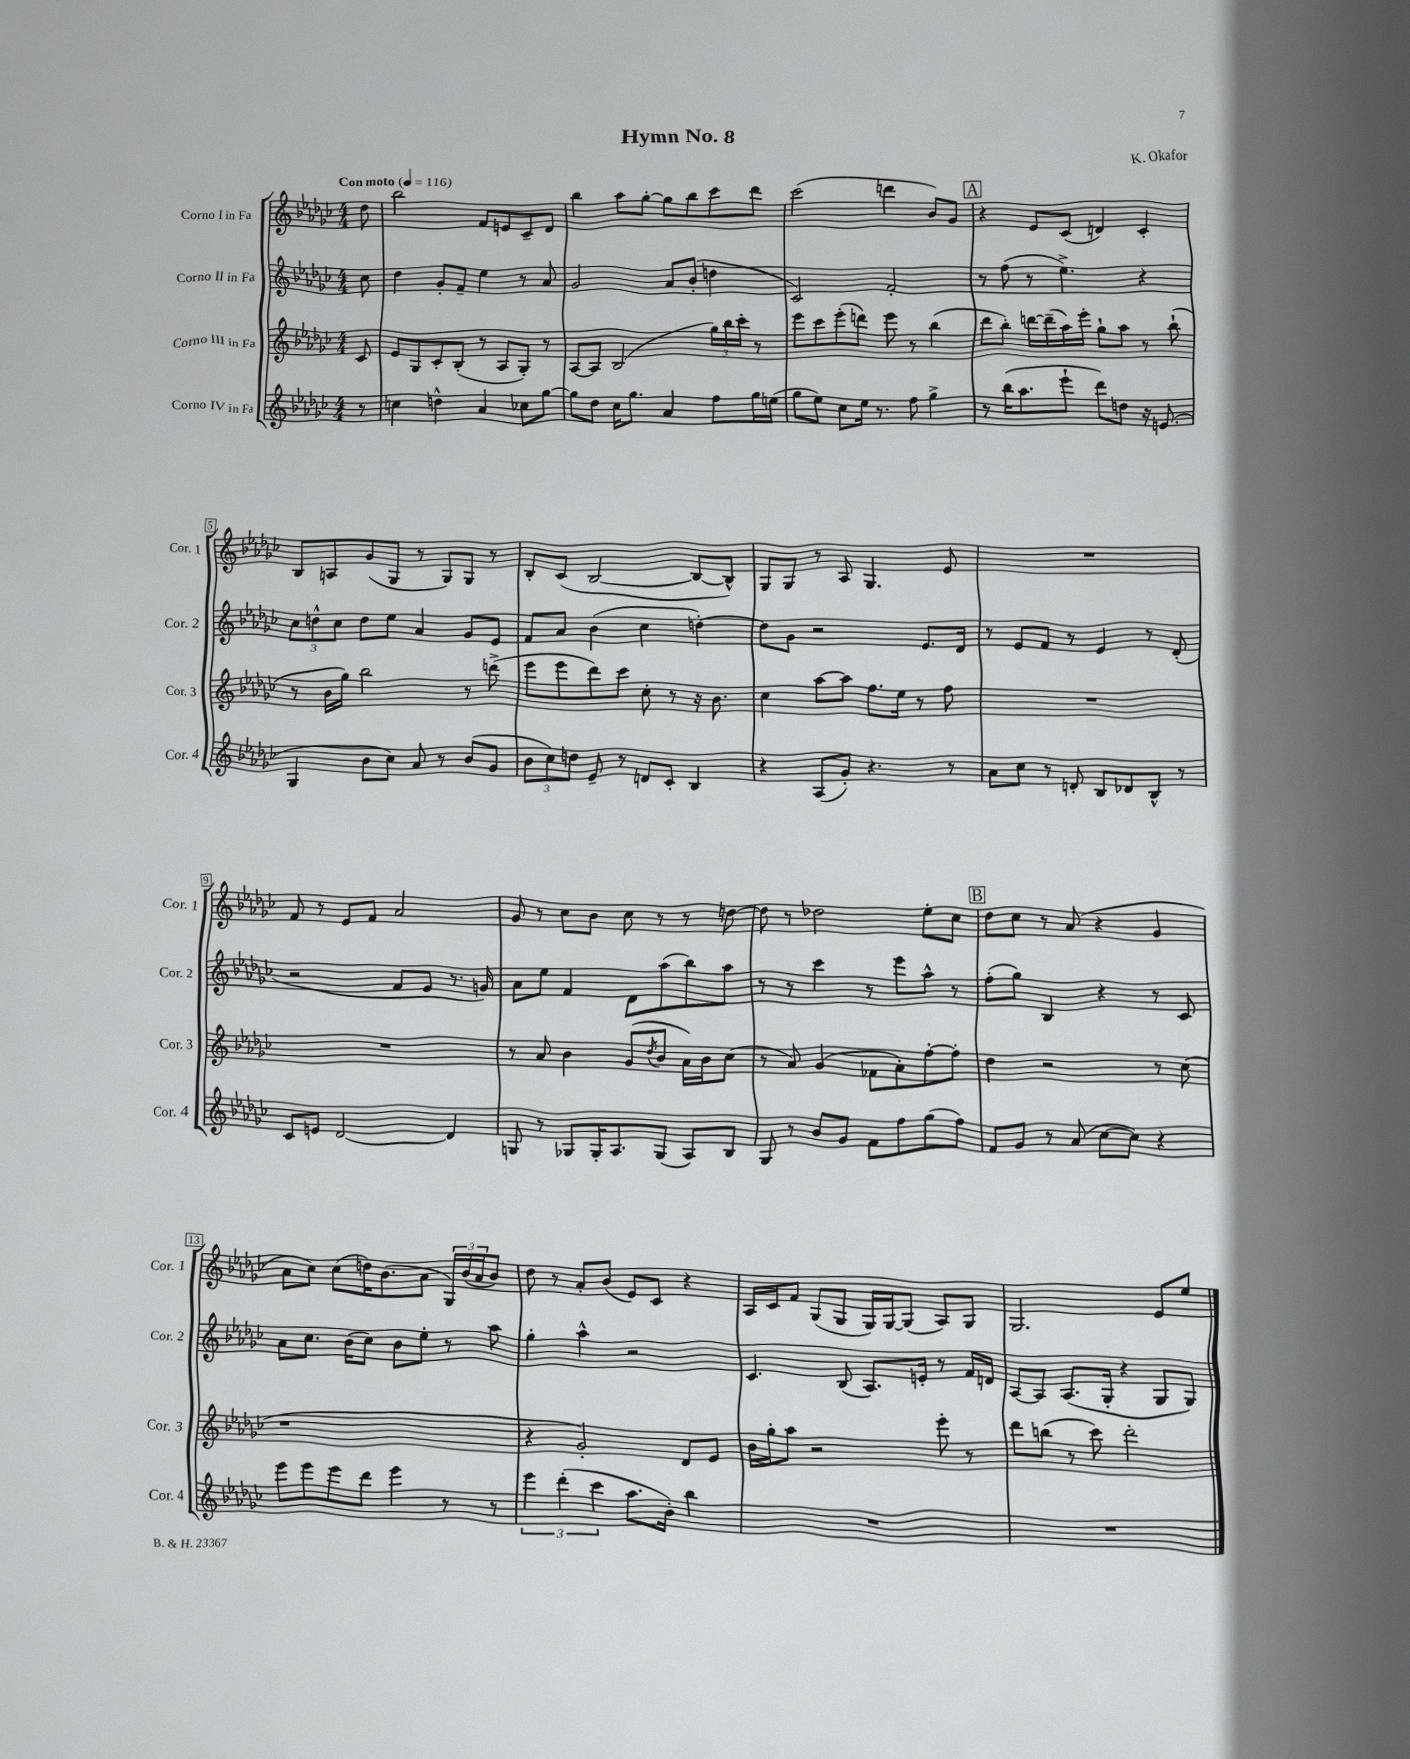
\header { title = "Hymn No. 8" composer = "K. Okafor" }
<<
\new StaffGroup <<
\new Staff = "s0" \with { instrumentName = "Corno I in Fa" shortInstrumentName = "Cor. 1" } {
    \clef treble \key ges \major \numericTimeSignature \time 4/4 \partial 8 \tempo "Con moto" 4 = 116
    des''8 |
    bes''2 f'8 e'8 ces'8-- des'8 |
    bes''4 aes''8 ges''8~-. ges''8 bes''8 ces'''8 des'''8 |
    ces'''2( d'''4 bes'8) ges'8 |
    \mark \markup { \box "A" } r4 ees'8 ces'8( d'4) ces'4-. |
    bes8 a8 ges'8( ges8 r8 ges8) ges8 r8 |
    bes8-. ces'8( bes2~ bes8~ bes8-^) |
    ges8 ges8 r8 aes8 ges4. ees'8 |
    R1 |
    f'8 r8 ees'8 f'8 aes'2 |
    ges'8 r8 ces''8 bes'8 ces''8 r8 r8 d''8~ |
    d''8 r8 des''2 ees''8-. ces''8 |
    \mark \markup { \box "B" } des''8 ces''8 r8 aes'8( r4 ges'4 |
    aes'8 ces''8) ces''8( d''16) bes'8.( aes'8 \tuplet 3/2 { ges16) bes'16( aes'16 } bes'8) |
    des''8 r8 aes'8-. bes'8( ees'8) ces'8 r4 |
    aes16 ces'16 f'8 ges8( ges8 ges16) ges16~ ges8( aes8) ges8 |
    ges2. ees'8 ees''8 \bar "|." |
}
\new Staff = "s1" \with { instrumentName = "Corno II in Fa" shortInstrumentName = "Cor. 2" } {
    \clef treble \key ges \major \numericTimeSignature \time 4/4 \partial 8
    ces''8 |
    des''4 ges'8-. f'8-- ees''4 r8 aes'8 |
    ges'2 aes'8 bes'8-.( d''4 |
    ces'2) f'2-. |
    \mark \markup { \box "A" } r8 f''8( r8 ees''4.->) r4 |
    \tuplet 3/2 { ces''8 d''8-^ ces''8 } d''8 ees''8 aes'4 ges'8 ees'8 |
    f'8 aes'8 bes'4( ces''4 d''4~-.) |
    d''8 ges'8 r2 ees'8. des'16 |
    r8 ees'8 f'8 r8 ees'4 r8 des'8-.( |
    r2 f'8 ees'8 r8. g'16) |
    aes'8 ees''8 f'4 des'8 aes''8( bes''8) aes''8 |
    r8 r8 ces'''4 r8 ees'''8 aes''8-^ r8 |
    \mark \markup { \box "B" } f''8-.( ges''8) bes4 r4 r8 ces'8 |
    aes'8 ces''8. bes'16( ces''8) bes'8 ees''8-. r8 aes''8 |
    ges''4-. aes''4-^ r2 |
    ces'4. bes8( aes8.) e'16-. r8 f'16 d'16 |
    aes8~ aes8 aes8.( ges16-. r4 ges8 ges8) \bar "|." |
}
\new Staff = "s2" \with { instrumentName = "Corno III in Fa" shortInstrumentName = "Cor. 3" } {
    \clef treble \key ges \major \numericTimeSignature \time 4/4 \partial 8
    ces'8 |
    ees'8 ges8 ces'8-. bes8-.( r8 aes8 ges8-.) r8 |
    aes8~ aes8 bes2( \tuplet 3/2 { ges''16) bes''16 ces'''16-. } r8 |
    ees'''8 ces'''8 ees'''8-.( d'''8) ees'''8 r8 bes''4( |
    \mark \markup { \box "A" } des'''8 bes''8-.) d'''16~ d'''16--( aes''16) ees'''16-. ges''8-! aes''8 r8 bes''8-!( |
    r8 bes'16 ges''16) bes''2 r8 d'''8->( |
    ees'''8 ees'''8 des'''8) ces'''8 ces''8-. r8 r16 bes'8. |
    ces''4 aes''8~ aes''8 f''8. ees''16 r8 f''8 |
    R1 |
    R1 |
    r8 aes'8 bes'4 ges'8( \acciaccatura { des''8 } bes'8 aes'16) bes'16 ces''8( |
    r8 aes'8) ges'4( fes'8 aes'8-.) f''8~-. f''8-. |
    \mark \markup { \box "B" } des''4 r2 r8 ces''8( |
    r1 |
    r4 ges'2-.) des'8 ees'8 |
    bes'16 ges''16-. aes''8 r2 ees'''8-. r8 |
    des'''8 b''8( r8 ces'''8) des'''2-. \bar "|." |
}
\new Staff = "s3" \with { instrumentName = "Corno IV in Fa" shortInstrumentName = "Cor. 4" } {
    \clef treble \key ges \major \numericTimeSignature \time 4/4 \partial 8
    r8 |
    c''4 d''4-^ aes'4 ces''8 ges''8~ |
    ges''8 des''8 ces''16 ges''8. aes'4 f''8 ges''16 e''16( |
    ges''8 ees''8) ces''8 ees''16 r8. f''8 ges''4-> |
    \mark \markup { \box "A" } r8 bes''16( aes''8. ees'''8-! des'''8) d''8 r16 e'8.( |
    ges4 bes'8 ces''8) aes'8 r8 bes'8( ges'8 |
    \tuplet 3/2 { bes'8 ces''8) d''8 } ees'8-- r8 d'8 ces'8-. bes4 |
    r4 aes8( ges'8-.) r4. r8 |
    aes'8 ces''8 r8 d'8-. bes8 des'8 bes8-^ r8 |
    ces'8 e'8 des'2~ des'4 |
    g8 r8 ges8 ges16-. aes8. ges8( aes8) bes8 |
    ges8 r8 bes'8 ges'8 f'8 f''8 ges''8( f''8) |
    \mark \markup { \box "B" } f'8 ges'8 r8 aes'8( ces''8~ ces''8) r4 |
    ees'''8 ees'''8 ees'''8 des'''8 ees'''4 r8 r8 |
    \tuplet 3/2 { ees'''4 des'''4-.( ces'''4 } aes''8. bes'16-.) bes''4 |
    R1 |
    R1 \bar "|." |
}
>>
>>
\layout { \context { \Score \override BarNumber.stencil = #(make-stencil-boxer 0.1 0.3 ly:text-interface::print) } }
